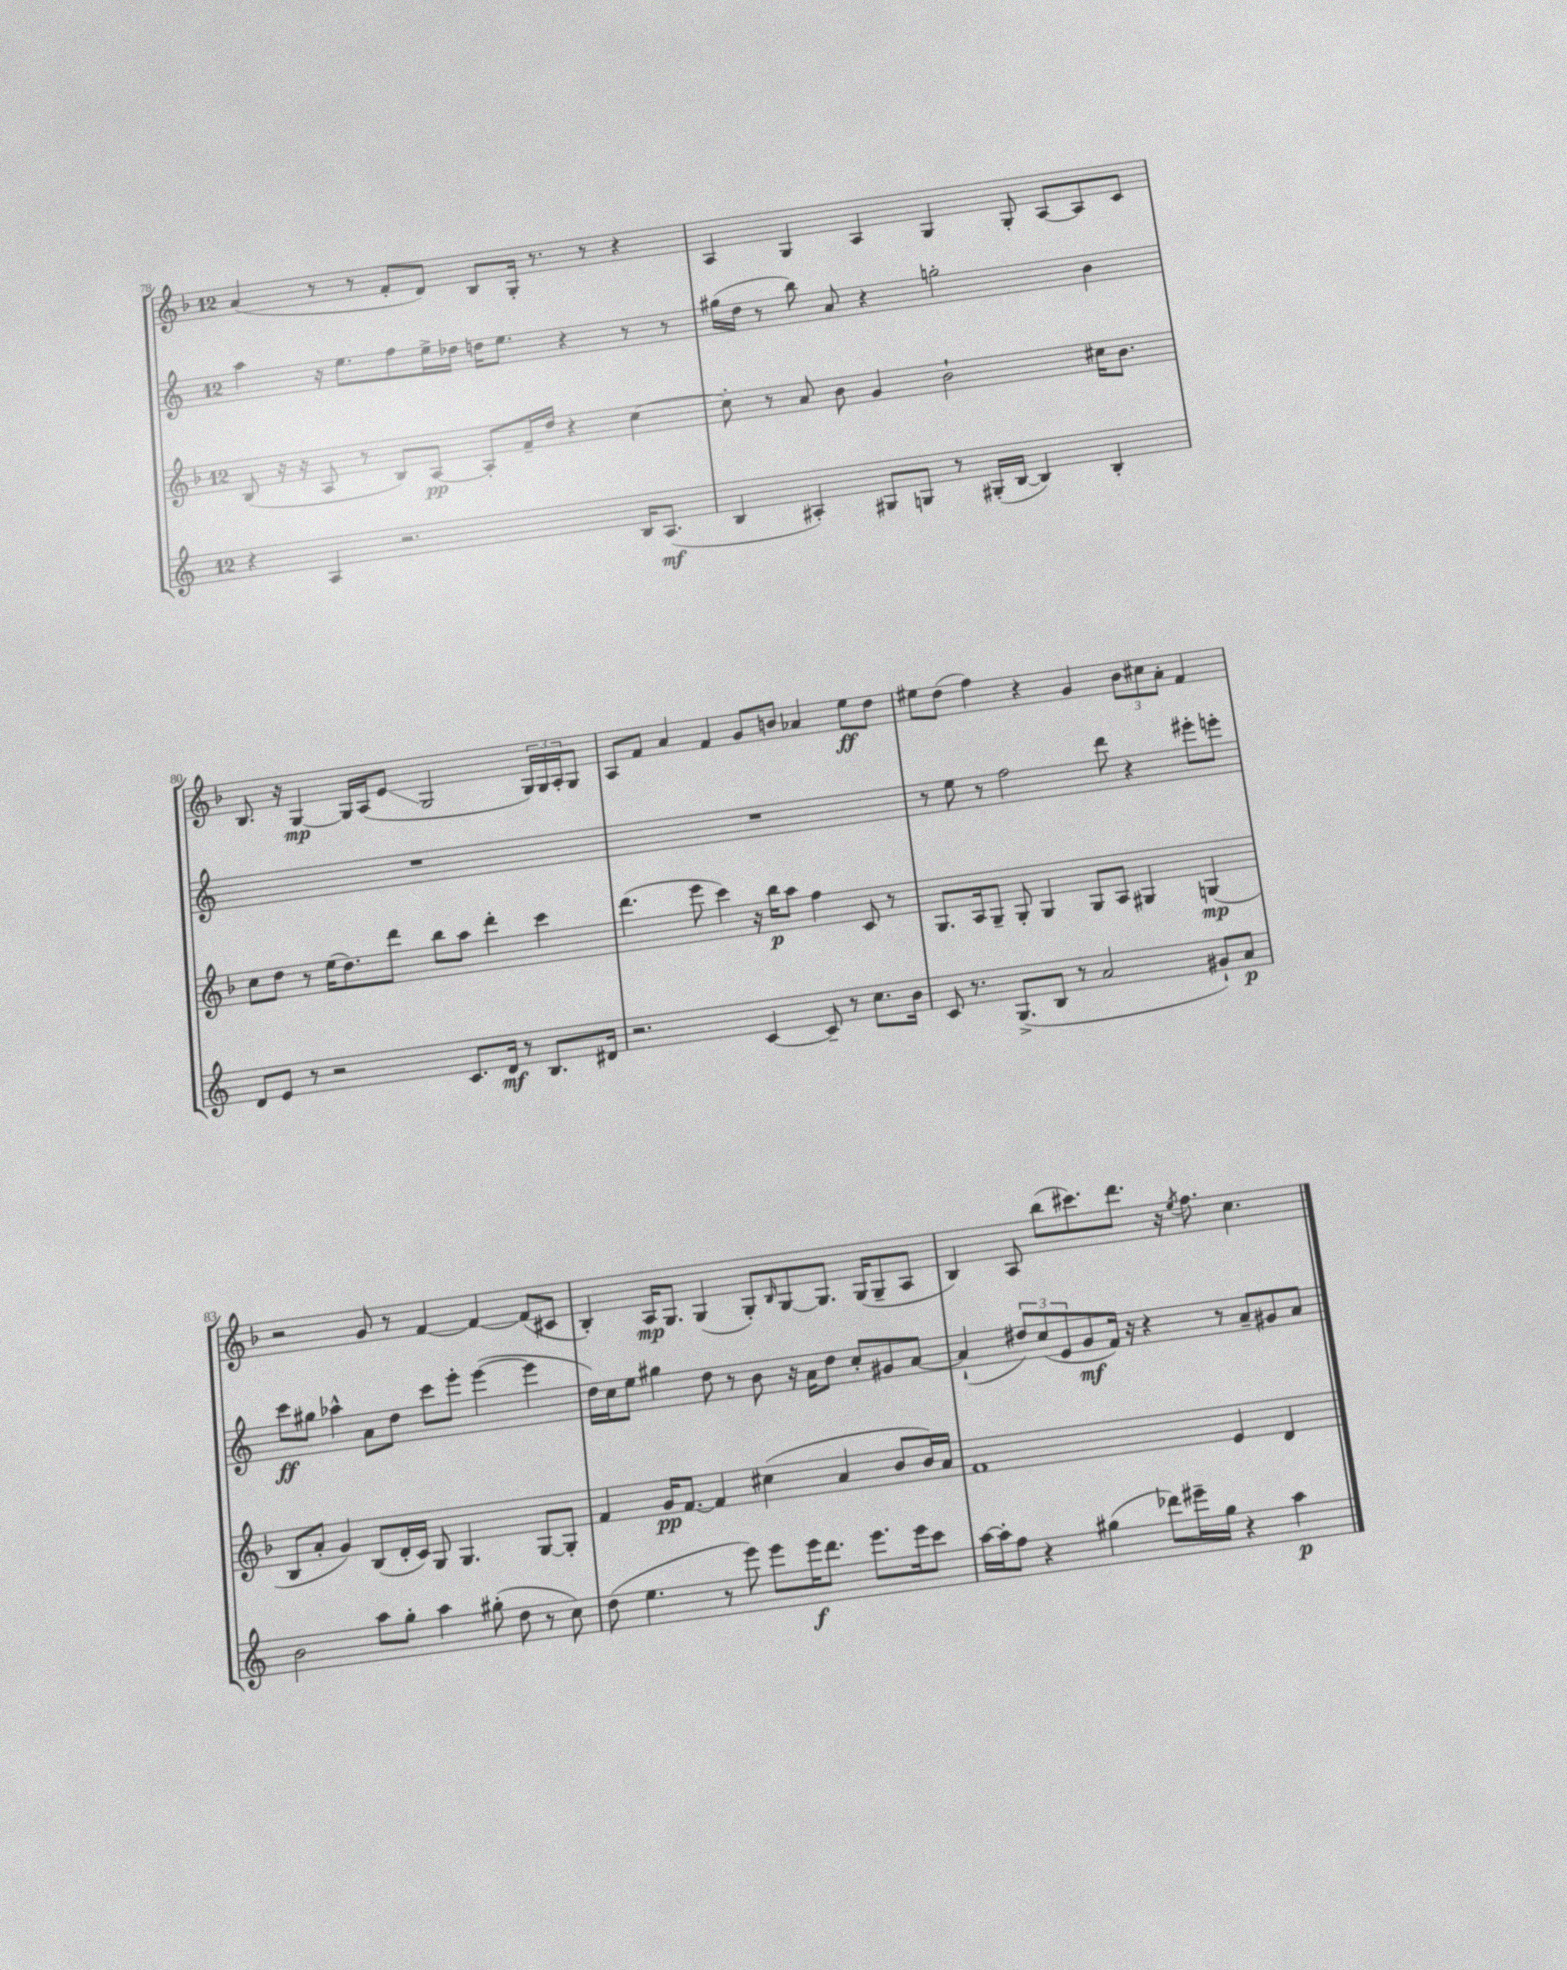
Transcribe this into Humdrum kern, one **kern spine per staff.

**kern	**kern	**kern	**kern
*staff4	*staff3	*staff2	*staff1
*clefG2	*clefG2	*clefG2	*clefG2
*k[]	*k[b-]	*k[]	*k[b-]
*M12/8	*M12/8	*M12/8	*M12/8
4r	(8B-	4aa	(4a
.	16r	.	.
.	16r	.	.
4A	8A	16r	8r
.	.	8.ee	.
.	8r	.	8r
2.r	8B-)	8ff	8f'
.	[8A	16ee^	8d)
.	.	16dd-	.
.	8A']	16dd	8B-
.	.	8.ee	.
.	16f~	.	16G'
.	16dd	.	8.r
.	4r	4r	.
.	.	.	8r
16B	[4cc	8r	4r
(8.A	.	.	.
.	.	8r	.
=	=	=	=
4B	8cc']	(16gg#	4A
.	.	16dd	.
.	8r	8r	.
4A#')	8a	8bb)	4G
.	8b-	8a	.
8G#	4g	4r	4A
8G	.	.	.
8r	2b-`	2gg'	4G
(16G#'	.	.	.
[16B	.	.	.
4B])	.	.	8G'
.	.	.	[8A
4B'	16cc#	4b	8A]
.	8.b-	.	.
.	.	.	8c
=	=	=	=
8d	8cc	1.r	8.B-
8e	8dd	.	.
.	.	.	16r
8r	8r	.	[4G
2r	(16ee	.	.
.	8.dd)	.	.
.	.	.	16G]
.	.	.	(16A
.	8ddd	.	8e
.	8bb-	.	2G
8.c	8aa	.	.
.	4ddd'	.	.
16d	.	.	.
8r	.	.	.
8.B	4ccc	.	24G)
.	.	.	24G
.	.	.	24A'
.	.	.	8G
16d#	.	.	.
=	=	=	=
2.r	(4.ddd	1.r	8A
.	.	.	8f
.	.	.	4a
.	8eee	.	.
.	4ccc)	.	4f
[4c	16r	.	8g
.	16bb-	.	.
.	8aa	.	8b
8c~]	4ff	.	4a-
8r	.	.	.
8.cc	8c	.	8ee
.	8r	.	8dd
16b	.	.	.
=	=	=	=
8c	8.G	8r	8ee#
8.r	.	8ee	(8dd
.	16A	.	.
.	8G~	8r	4ff)
(8.G^	.	.	.
.	8G'	2ff	.
8B	4G	.	4r
8r	.	.	.
2a	8G	.	4g
.	8A	8ddd	.
.	4G#	4r	12b-
.	.	.	12cc#
.	.	.	12a'
8g#`)	(4G	8eee#'	4f
8a	.	8eee'	.
=	=	=	=
2b	8B-	8ccc	2r
.	8a'	8gg#	.
.	4g)	4aa-^^	.
8aa	(8B-	8a	8g
8gg'	16d'	8dd	8r
.	16c)	.	.
4aa	8G	8ccc	[4f
.	4.G	8eee'	.
(8gg#'	.	([4eee	4f_
8dd	.	.	.
8r	[8G	4eee]	(8f]
8cc)	8G']	.	8c#
=	=	=	=
(8dd	4f	16dd)	4B-')
.	.	16cc	.
4.ee	.	8ee	.
.	16g	4gg#	16A
.	[8.f	.	8.G
8r	4f]	8dd	(4G
8eee)	.	8r	.
8eee	(4cc#	8b	8G')
.	.	.	16qqB-
16eee	.	16r	[8G
8.ddd	.	16a	.
.	4a	8dd	8.G]
8.eee	.	8cc'	.
.	.	.	(16G
.	8b-	8g#	8G~
16eee	.	.	.
8ccc	16b-)	[8a	8A
.	16a	.	.
=	=	=	=
[16aa	1f	(4a`]	4B-)
16aa']	.	.	.
8ff	.	.	.
4r	.	12dd#)	8A
.	.	(12cc	.
.	.	.	(8bb-
.	.	12e	.
(4gg#	.	8g	8.ccc#)
.	.	16f)	.
.	.	16r	8.ddd
8ddd-)	.	4r	.
16eee#~	.	.	16r
.	.	.	8qee
16gg#	.	.	8.ff
4r	4e	8r	.
.	.	8a~	4.cc
4aa	4d	8g#	.
.	.	8a	.
==	==	==	==
*-	*-	*-	*-
